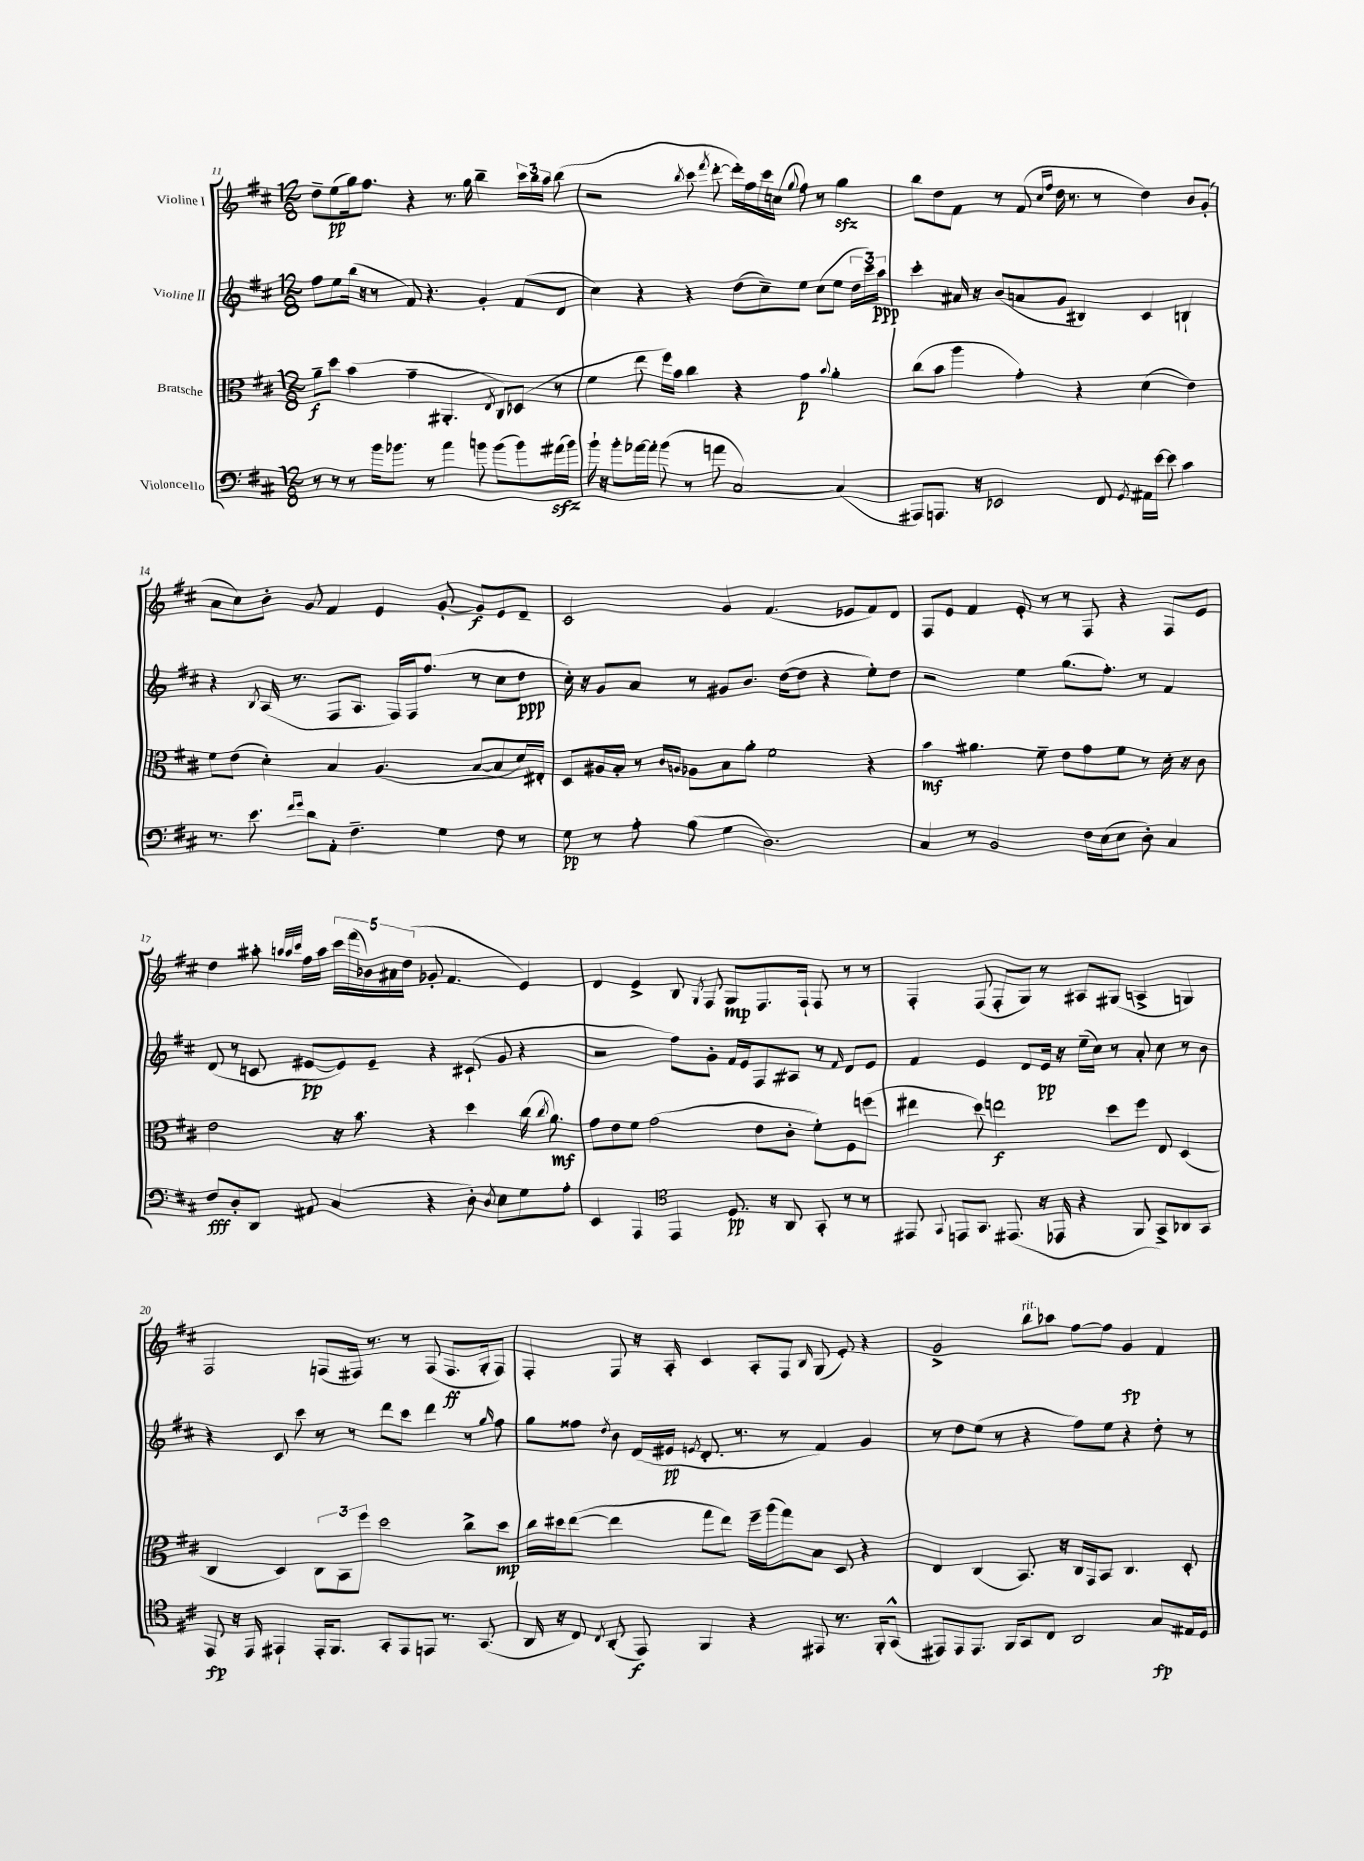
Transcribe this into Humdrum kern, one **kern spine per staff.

**kern	**dynam	**kern	**dynam	**kern	**dynam	**kern	**dynam
*part4	*part4	*part3	*part3	*part2	*part2	*part1	*part1
*staff4	*staff4	*staff3	*staff3	*staff2	*staff2	*staff1	*staff1
*I"Violoncello	*	*I"Bratsche	*	*I"Violine II	*	*I"Violine I	*
*clefF4	*	*clefC3	*	*clefG2	*	*clefG2	*
*k[f#c#]	*	*k[f#c#]	*	*k[f#c#]	*	*k[f#c#]	*
*M12/8	*	*M12/8	*	*M12/8	*	*M12/8	*
=11	=11	=11	=11	=11	=11	=11	=11
8r	.	8a~\L	f	8ff#\L	.	8dd~\L	.
8r	.	8dd\J	.	8ee\	.	(8ee\	pp
8r	.	(4b\	.	(16bb\Jk	.	16gg\k)	.
.	.	.	.	16r	.	8.ff#\J	.
16b\KL	.	.	.	8r	.	.	.
8.b-X\J	.	.	.	.	.	.	.
.	.	4g~\	.	8f#/)	.	4r	.
8r	.	.	.	4.r	.	.	.
4a\	.	4.AA#X'/	.	.	.	8.r	.
.	.	.	.	.	.	16gg\	.
8bn\	.	.	.	4g'/	.	4bb~\	.
.	.	8qE/	.	.	.	.	.
(8b\L	.	8C#/L)	.	.	.	.	.
8b\)	.	(8D-X/J	.	(8f#/L	.	24ccc#\LL	.
.	.	.	.	.	.	24bb\	.
.	.	.	.	.	.	24aa\JJ	.
(16a#Xzz\L	.	8r	.	8d/J	.	(8bb\	.
16b\JJ)	.	.	.	.	.	.	.
=12	=12	=12	=12	=12	=12	=12	=12
16b`\	.	4f#\	.	4cc#\)	.	2r	.
16r	.	.	.	.	.	.	.
8b'\L	.	.	.	.	.	.	.
[16a-X\L	.	8ee\	.	4r	.	.	.
16a-'\JJ]	.	.	.	.	.	.	.
(8b\	.	16ff#\LL)	.	.	.	.	.
.	.	16b\JJ	.	.	.	.	.
.	.	.	.	.	.	8qbb/	.
8r	.	4cc#\	.	4r	.	8ccc#\	.
.	.	.	.	.	.	8qfff#/	.
8an\	.	.	.	.	.	[8ddd'\	.
[2C#/)	.	4r	.	(8dd\L	.	16ddd'\LL])	.
.	.	.	.	.	.	16ff#\	.
.	.	.	.	8cc#~\)	.	16ccc#\	.
.	.	.	.	.	.	(16ccn\JJ	.
.	.	.	.	.	.	8qqgg/	.
.	.	4g\	p	8ee\J	.	8ff#\)	.
.	.	.	.	(8cc#\L	.	8r	.
.	.	8qqb/	.	.	.	.	.
(4C#/]	.	4a'\	.	8ee\J	.	4ggzz\	.
.	.	.	.	24dd\LL	.	.	.
.	.	.	.	24ccc#\)	.	.	.
.	.	.	.	24aa\JJ	ppp	.	.
=13	=13	=13	=13	=13	=13	=13	=13
8AAA#X/L)	.	(8cc#\L	.	4ccc#'\	.	8bb\L	.
8.AAAn/J	.	8b\J	.	.	.	8dd\	.
.	.	4aa\	.	16a#X/	.	8f#\J	.
16r	.	.	.	16r	.	.	.
2EE-X/	.	.	.	(8b/L	.	8r	.
.	.	4g'\)	.	8an/	.	(8f#/	.
.	.	.	.	.	.	16qqcc#/LL	.
.	.	.	.	.	.	16qqff#/JJ	.
.	.	.	.	8g/J	.	16dd\	.
.	.	.	.	.	.	8.r	.
.	.	4r	.	4B#X/)	.	.	.
8FF#/	.	.	.	.	.	8r	.
8qGG/	.	.	.	.	.	.	.
16AA#X\LL	.	(4d\	.	4c#/	.	4dd\)	.
[16e\JJ	.	.	.	.	.	.	.
8e\]	.	.	.	.	.	.	.
4c#\	.	4e\)	.	4Bn`/	.	8b/L	.
.	.	.	.	.	.	(8g'/J	.
!!LO:LB:g=z
=14	=14	=14	=14	=14	=14	=14	=14
8.r	.	8f#\L	.	4r	.	8a\L	.
.	.	(8e\J	.	.	.	8cc#\)	.
8.e\	.	.	.	.	.	.	.
.	.	.	.	8qB/	.	.	.
.	.	4d'\)	.	(16A/	.	8b'\J	.
.	.	.	.	8.r	.	.	.
16qqf#/LL	.	.	.	.	.	.	.
16qqg/JJ	.	.	.	.	.	.	.
8d\L	.	.	.	.	.	8g/	.
8AA'\J	.	4B/	.	8F#/L	.	4f#/	.
4.F#~\	.	.	.	8.A/J	.	.	.
.	.	(4.A/	.	.	.	4e/	.
.	.	.	.	16F#/LL)	.	.	.
.	.	.	.	16F#/J	.	.	.
.	.	.	.	(8.ff#/J	.	.	.
4G\	.	.	.	.	.	[8g'/	.
.	.	[8B/L	.	8r	.	8g/L]	f
8F#\	.	8B/]	.	8cc#\L	.	8e/	.
8r	.	16d/L)	.	8dd\J	ppp	8d~/J	.
.	.	16E#X'/JJ	.	.	.	.	.
=15	=15	=15	=15	=15	=15	=15	=15
8G\	pp	8D/L	.	16cc#'\)	.	2c#/	.
.	.	.	.	16r	.	.	.
8r	.	16A#X/L	.	8g/L	.	.	.
.	.	16B'/JJ	.	.	.	.	.
8A'\	.	8r	.	8a/J	.	.	.
.	.	16qqc#/LL	.	.	.	.	.
.	.	16qqAn/JJ	.	.	.	.	.
(8B\	.	8A-X\L	.	8r	.	.	.
4G\	.	8B\	.	8g#X/L	.	4g/	.
.	.	8a'\J	.	8.b/J	.	.	.
2.D\)	.	2f#\	.	.	.	(4.f#/	.
.	.	.	.	([16dd\KL	.	.	.
.	.	.	.	8dd\J]	.	.	.
.	.	.	.	4r	.	.	.
.	.	.	.	.	.	8e-X/L	.
.	.	4r	.	8ee'\L)	.	8f#/)	.
.	.	.	.	8dd\J	.	8d/J	.
=16	=16	=16	=16	=16	=16	=16	=16
4C#/	.	4b\	mf	2r	.	8F#/L	.
.	.	.	.	.	.	8e/J	.
8r	.	4.a#X\	.	.	.	4f#/	.
2BB/	.	.	.	.	.	.	.
.	.	.	.	4ee\	.	8e'/	.
.	.	8f#~\	.	.	.	8r	.
.	.	8e\L	.	(8.gg\L	.	8r	.
16F#\LL	.	8g\	.	.	.	8F#/	.
(16E\J	.	.	.	8.ff#'\J)	.	.	.
8E\J	.	8f#\J	.	.	.	4r	.
8D'\)	.	8r	.	8r	.	.	.
4C#/	.	16d'\	.	4f#/	.	8F#/L	.
.	.	16r	.	.	.	.	.
.	.	8c#\	.	.	.	8e/J	.
!!LO:LB:g=z
=17	=17	=17	=17	=17	=17	=17	=17
8F#/L	fff	2e\	.	(8d/	.	4dd\	.
8D'/	.	.	.	8r	.	.	.
8DD/J	.	.	.	8cn/	.	8aa#X'\	.
.	.	.	.	.	.	32qqaan/LLL	.
.	.	.	.	.	.	32qqaa/	.
.	.	.	.	.	.	32qqccc#/JJJ	.
8AA#X/	.	.	.	[8e#X/L	pp	16ff#\LL	.
.	.	.	.	.	.	16aa\JJ	.
(4C#/	.	16r	.	8e#/])	.	20ccc#\LL	.
.	.	.	.	.	.	(20fff#\	.
.	.	8.b\	.	.	.	.	.
.	.	.	.	.	.	20b-X\)	.
.	.	.	.	8e#~/J	.	.	.
.	.	.	.	.	.	20a#X\	.
.	.	.	.	.	.	(20dd\JJ	.
4r	.	4r	.	4r	.	8g-X'/	.
.	.	.	.	.	.	4.f#/	.
8D'\)	.	4dd\	.	(8c#X`/	.	.	.
8qD/	.	.	.	.	.	.	.
8E\L	.	.	.	8g/	.	.	.
8G\	.	(16cc#\	.	4r	.	4e/)	.
.	.	8qcc#/	.	.	.	.	.
.	.	8.a\)	mf	.	.	.	.
8A'\J	.	.	.	.	.	.	.
=18	=18	=18	=18	=18	=18	=18	=18
4EE/	.	8g\L	.	2r	.	4d/	.
.	.	8e\	.	.	.	.	.
4AAA/	.	8f#\J	.	.	.	4e^/	.
.	.	(2g\	.	.	.	.	.
*clefC4	*	*	*	*	*	*	*
4EE/	.	.	.	8ff#\L)	.	8B/	.
.	.	.	.	.	.	8qG/	.
.	.	.	.	8g'\J	.	8F#/	.
8.D/	pp	.	.	16f#/LL	.	8G/L	mp
.	.	.	.	16e/J	.	.	.
.	.	8e\L	.	8F#/	.	8.F#/	.
16r	.	.	.	.	.	.	.
8AA/	.	8c#'\J	.	8A#X/J	.	.	.
.	.	.	.	.	.	16F#`/Jk	.
8GG'/	.	8f#'\L)	.	8r	.	8F#/	.
.	.	.	.	16qqf#/	.	.	.
8r	.	8F#\	.	8d/L	.	8r	.
8r	.	(8ffn\J	.	8e/J	.	8r	.
=19	=19	=19	=19	=19	=19	=19	=19
8EE#X/	.	4ee#X\	.	4f#/	.	4F#'/	.
8qqGG/	.	.	.	.	.	.	.
8EEn/L	.	.	.	.	.	.	.
8.GG/J	.	8dd\)	.	4e/	.	(8F#/	.
.	.	2een\	f	.	.	8F#'/L	.
(8.EE#X/	.	.	.	.	.	.	.
.	.	.	.	8d/L	.	8G/J)	.
16r	.	.	.	16e/Jk	pp	8r	.
16EE-X/	.	.	.	16r	.	.	.
4r	.	.	.	(16ee~\LL	.	8A#X/L	.
.	.	.	.	16cc#\JJ)	.	.	.
.	.	8dd\L	.	8r	.	(8G#X/J	.
8FF#/	.	8ff#\J	.	8a'/	.	4An^/	.
8GG^/L)	.	8E/	.	8cc#\	.	.	.
8AA-X/	.	(4D/	.	8r	.	4Gn/)	.
8GG/J	.	.	.	8b\	.	.	.
!!LO:LB:g=z
=20	=20	=20	=20	=20	=20	=20	=20
8EE/	fp	4C#/	.	4r	.	2F#/	.
16r	.	.	.	.	.	.	.
16EE/	.	.	.	.	.	.	.
4EE#X`/	.	4D/)	.	8c#/	.	.	.
.	.	.	.	8ccc#\	.	.	.
16EE#'/KL	.	12C#\L	.	8r	.	(8Fn/L	.
8.FF#/J	.	.	.	.	.	.	.
.	.	12BB\	.	.	.	.	.
.	.	.	.	8r	.	16F#X/Jk)	.
.	.	12ff#\J	.	.	.	.	.
.	.	.	.	.	.	8.r	.
8GG'/L	.	2dd\	.	8ddd\L	.	.	.
8EE#/	.	.	.	8ccc#\J	.	8r	.
8EEn/J	.	.	.	4ddd\	.	(8F#/	.
8.r	.	.	.	.	.	8.F#/L	ff
.	.	8cc#^\L	.	8r	.	.	.
(8.GG/	.	.	.	.	.	16G'/k	.
.	.	.	.	16qqgg/	.	.	.
.	.	8dd\J	mp	8ff#\	.	8F#/J)	.
=21	=21	=21	=21	=21	=21	=21	=21
16AA/	.	16cc#\LL	.	8gg\L	.	4F#'/	.
16r	.	16dd#X\J	.	.	.	.	.
8C#/)	.	([8ee\J	.	8ff##X\J	.	.	.
8qC#/	.	.	.	8qdd/	.	.	.
(8AA'/	.	4ee\]	.	8b\	.	8F#/	.
8EE/)	f	.	.	(16d/LL	.	16r	.
.	.	.	.	16e#X/JJ	pp	16A'/	.
.	.	.	.	8qen/	.	.	.
4FF#/	.	8gg\L	.	8.d'/	.	4c#/	.
.	.	8ee\J)	.	.	.	.	.
.	.	.	.	8.r	.	.	.
4r	.	16ff#~\LL	.	.	.	8A'/L	.
.	.	(16aa\J	.	.	.	.	.
.	.	8gg\)	.	8r	.	8F#/J	.
.	.	.	.	.	.	16qqB/	.
8EE#X/	.	8B\J	.	4f#/)	.	(8G/	.
8.r	.	8D/	.	.	.	8e'/)	.
.	.	4r	.	4g/	.	4r	.
16FF#'/KL	.	.	.	.	.	.	.
(8GG^^/J	.	.	.	.	.	.	.
=22	=22	=22	=22	=22	=22	=22	=22
8EE#X/L)	.	4E/	.	8r	.	2g^/	.
8EE#/	.	.	.	8dd\L	.	.	.
8.EE#/J	.	(4C#/	.	(8ee\J	.	.	.
.	.	.	.	8r	.	.	.
16FF#/KL	.	.	.	.	.	.	.
!	!	!	!	!	!	!LO:TX:a:i:t=rit.	!
8GG/	.	8.BB/)	.	4r	.	8bb\L	.
8C#/J	.	.	.	.	.	8aa-X\J	.
.	.	16r	.	.	.	.	.
2AA/	.	16C#/LL	.	8ff#\L)	.	[8ff#\L	.
.	.	16GG/J	.	.	.	.	.
.	.	8BB/J	.	8ee\J	.	8ff#\J]	.
.	.	4.C#/	.	4r	.	4g/	fp
8G/L	fp	.	.	8dd'\	.	4f#/	.
16E#X/L	.	8D'/	.	8r	.	.	.
16D/JJ	.	.	.	.	.	.	.
==	==	==	==	==	==	==	==
*-	*-	*-	*-	*-	*-	*-	*-
